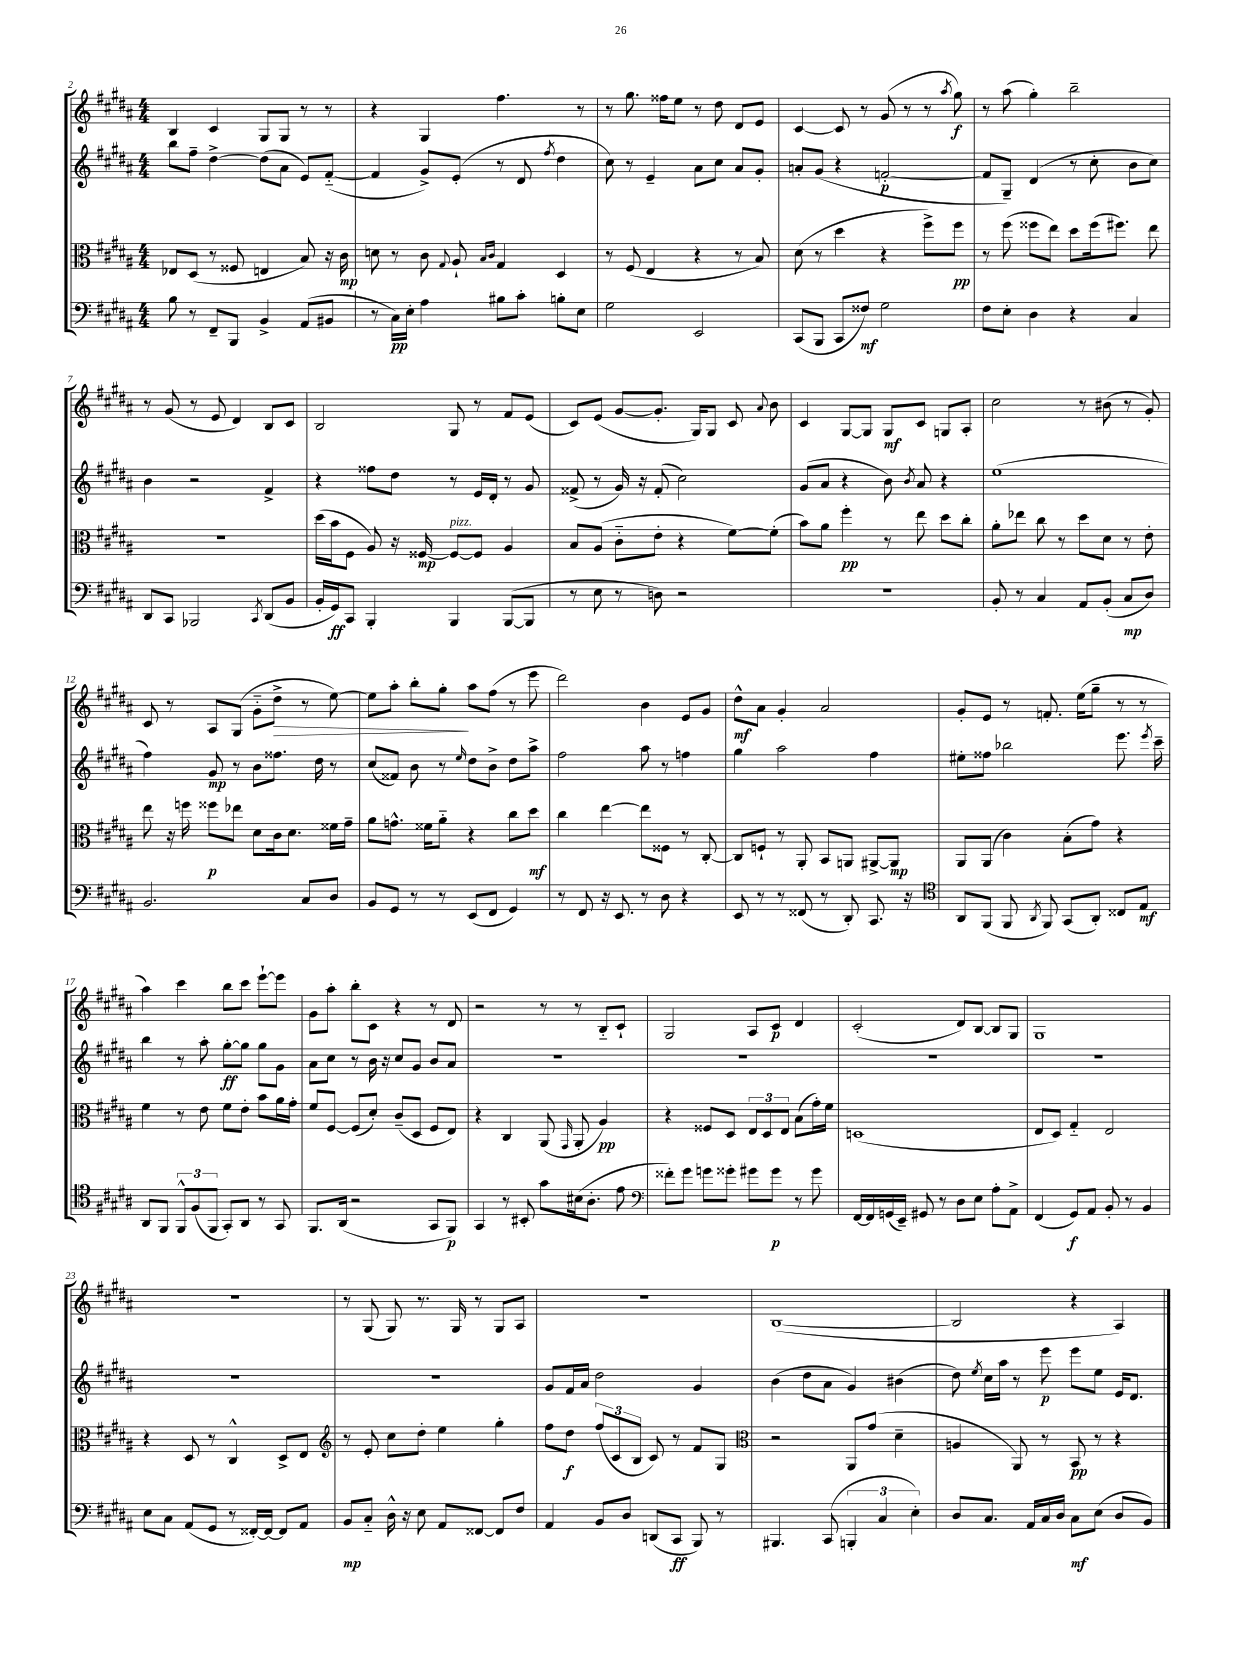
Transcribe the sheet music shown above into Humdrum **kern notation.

**kern	**kern	**kern	**kern
*staff4	*staff3	*staff2	*staff1
*clefF4	*clefC3	*clefG2	*clefG2
*k[f#c#g#d#a#]	*k[f#c#g#d#a#]	*k[f#c#g#d#a#]	*k[f#c#g#d#a#]
*M4/4	*M4/4	*M4/4	*M4/4
8B\	8E-/L	8bb\L	4B/
8r	(8D#/J	8ff#~\J	.
8FF#~/L	8r	[4dd#^\	4c#/
8BBB/J	8F##/	.	.
4BB^/	4E/	(8dd#\]L	8G#/L
.	.	8a#\J	8G#/J
(8AA#/L	8B/)	8e/L)	8r
8BB#/J	16r	([8f#'~/J	8r
.	16c#\	.	.
=	=	=	=
8r	8d\	4f#/]	4r
16C#\LL)	8r	.	.
16E'\JJ	.	.	.
4A#\	8c#\	8g#^/L)	4G#/
.	8qqG#/	.	.
.	8A#`/	(8e'/J	.
.	16qqB/LL	.	.
.	16qqc#/JJ	.	.
8B#\L	4G#/	8r	4.ff#\
8c#'\J	.	8d#/	.
.	.	8qff#/	.
8B'\L	4D#/	4dd#\	.
8E\J	.	.	8r
=	=	=	=
2G#\	8r	8cc#\)	8r
.	(8F#/	8r	8.gg#\
.	4E/	4e~/	.
.	.	.	16ff##\LK
.	.	.	8ee\J
2EE/	4r	8a#\L	8r
.	.	8cc#\J	8dd#\
.	8r	8a#/L	8d#/L
.	8B/)	8g#'/J	8e/J
=	=	=	=
(8CC#/L	(8d#\	8a'/L	[4c#/
8BBB/J	8r	(8g#/J	.
8CC#/L	4dd#\	4r	8c#/]
8F##/J)	.	.	8r
2G#\	4r	[2f'/	(8g#/
.	.	.	8r
.	8ff#^\L)	.	8r
.	.	.	8qaa#/
.	8ff#\J	.	8gg#\)
=	=	=	=
8F#\L	8r	8f/]L	8r
8E'\J	(8ff#\	8G#~/J)	(8aa#\
4D#\	8ff##\L	(4d#/	4gg#'\)
.	8ee\J)	.	.
4r	8dd#\L	8r	2bb~\
.	(16ff##\k	8cc#'\	.
.	8.ff#\J)	.	.
4C#/	.	8b\L	.
.	8ee\	8cc#\J)	.
=	=	=	=
8DD#/L	1r	4b\	8r
8CC#/J	.	.	(8g#/
2BBB-/	.	2r	8r
.	.	.	8e/
.	.	.	4d#/)
8qCC#/	.	.	.
(8DD#/L	.	4f#^/	8B/L
8BB/J	.	.	8c#/J
=	=	=	=
16BB'/LL	(16dd#\LL	4r	2B/
16GG#/J)	16b\J	.	.
8CC#/J	8F#\J	.	.
4BBB'/	8A#/)	8ff##\L	.
.	16r	8dd#\J	.
.	[16F##/	.	.
4BBB/	8F##/_L	8r	8G#/
.	8F##/]J	16e/LL	8r
.	.	16d#'/JJ	.
([8BBB/L	4A#/	8r	8f#/L
8BBB/]J	.	8g#/	(8e/J
=	=	=	=
8r	8B/L	(8f##^/	8c#/L)
8E\	(8A#/J	8r	(8e/J
8r	8c#'~\L	16g#/)	[8g#/L
.	.	16r	.
8D\)	8e'\J	(8f##'/	8.g#'/]J
2r	4r	2cc#\)	.
.	.	.	16G#/LK)
.	.	.	8G#/J
.	[8f#\L)	.	8c#/
.	.	.	8qqa#/
.	(8f#'\]J	.	8b\
=	=	=	=
1r	8b\L)	(8g#/L	4c#/
.	8a#\J	8a#/J	.
.	4ff#'\	4r	[8G#/L
.	.	.	8G#/]J
.	8r	8b\)	8G#/L
.	.	8qb/	.
.	8ee\	8a#/	8c#/J
.	8dd#\L	4r	8G/L
.	8cc#'\J	.	8A#'/J
=	=	=	=
8BB'/	8a#'\L	(1ee	2cc#\
8r	8ee-\J	.	.
4C#/	8cc#\	.	.
.	8r	.	.
8AA#/L	8dd#\L	.	8r
(8BB'/J	8d#\J	.	(8b#\
8C#/L	8r	.	8r
8D#/J)	8e'\	.	8g#'/)
=	=	=	=
2.BB/	8ee\	4ff#\)	8c#/
.	16r	.	8r
.	16ff\	.	.
.	8ff##\L	8g#/	8A#/L
.	8ee-\J	8r	(8G#/J
.	8d#\L	8b\L	8g#'~\L
.	16c#\k	8.ff##\J	8dd#^\J
.	8.d#\J	.	.
8C#/L	.	.	8r
.	.	16dd#\	.
8D#/J	16f##\LL	8r	[8ee\)
.	16g#~\JJ	.	.
=	=	=	=
8BB/L	8a#\L	(8cc#/L	8ee\]L
8GG#/J	8.g^^\J	8f##/J)	8aa#'\J
8r	.	8b\	8bb'\L
.	16f##\LK	.	.
8r	8a#'~\J	8r	8gg#'\J
.	.	16qqee/	.
(8EE/L	4r	8dd#\L	8aa#\L
8FF#/J	.	8b^\J	(8ff#\J
4GG#/)	8cc#\L	8dd#\L	8r
.	8dd#\J	8aa#^\J	8eee\
=	=	=	=
8r	4cc#\	2ff#\	2ddd#\)
8FF#/	.	.	.
16r	[4ee\	.	.
8.EE/	.	.	.
8r	8ee\]L	8aa#\	4b\
8D#\	8F##\J	8r	.
4r	8r	4ff\	8e/L
.	[8C#'/	.	8g#/J
=	=	=	=
8EE/	8C#/]L	4gg#\	8dd#^^\L
8r	8F`/J	.	8a#\J
8r	8r	2aa#\	4g#'/
(8FF##/	8AA#'/	.	.
8r	8BB/L	.	2a#/
8DD#'/)	8AA/J	.	.
8.CC#/	[8AA#^/L	4ff#\	.
.	8AA#/]J	.	.
16r	.	.	.
=	=	=	=
*clefC4	*	*	*
8AA#/L	8AA#/L	8ee#'\L	8g#'/L
(8FF#/J	(8AA#/J	8ff##\J	8e/J
8FF#/	4c#\)	2bb-\	8r
8qAA#/	.	.	.
8FF#/)	.	.	8.f'/
(8GG#/L	(8B'\L	.	.
.	.	.	(16ee\LK
8AA#'/J)	8g#\J)	.	8gg#~\J
8C##/L	4r	8.eee\	8r
8E/J	.	.	8r
.	.	8qeee/	.
.	.	16ccc#~\	.
=	=	=	=
8AA#/L	4f#\	4bb\	4aa#\)
8FF#/J	.	.	.
12FF#^^/L	8r	8r	4ccc#\
(12F#/	.	.	.
.	8e\	8aa#'\	.
12FF#/J	.	.	.
8GG#'/L)	8f#\L	[8gg#'\L	8bb\L
8AA#/J	8e'\J	8gg#\]J	8ccc#\J
8r	8b\L	8gg#\L	[8eee`\L
8GG#/	16a#\L	8g#\J	8eee\]J
.	16g#'\JJ	.	.
=	=	=	=
8.FF#/L	8f#/L	8a#\L	8g#\L
.	[8F#/J	8cc#\J	8aa#'\J
(16AA#/Jk	.	.	.
2r	(8F#/]L	8r	8bb'\L
.	8d#'/J)	16b\	8c#\J
.	.	16r	.
.	(8c#~/L	8cc#/L	4r
.	8D#/J	8g#/J	.
8GG#/L	8F#/L	8b/L	8r
8FF#/J)	8E/J)	8a#/J	8d#/
=	=	=	=
4GG#/	4r	1r	2r
8r	4C#/	.	.
8BB#'/	.	.	.
8g#\L	(8AA#/	.	8r
.	16qqGG#/	.	.
(16B#\k	8AA#'/	.	8r
8.A#'\J	.	.	.
.	4A#/)	.	8B'~/L
8e\	.	.	8c#`/J
=	=	=	=
*clefF4	*	*	*
8f##'\L)	4r	1r	2G#/
8g#\J	.	.	.
8g\L	8F##/L	.	.
8g##'\J	8D#/J	.	.
8g#\L	12E/L	.	8A#/L
.	12D#/	.	.
8g#\J	.	.	8c#/J
.	12E/J	.	.
8r	(8B\L	.	4d#/
8g#\	16g#'\L)	.	.
.	16f#\JJ	.	.
=	=	=	=
[16FF#/LL	(1D	1r	(2c#'/
16FF#/]	.	.	.
(16GG/	.	.	.
16EE~/JJ)	.	.	.
8GG#/	.	.	.
8r	.	.	.
8D#\L	.	.	8d#/L)
8E\J	.	.	[8B/J
8A#'\L	.	.	8B/]L
8AA#^\J	.	.	8G#/J
=	=	=	=
(4FF#/	8E/L	1r	1G#
.	8D#/J)	.	.
8GG#/L)	4G#'~/	.	.
8AA#/J	.	.	.
8BB'/	2E/	.	.
8r	.	.	.
4BB/	.	.	.
=	=	=	=
8E\L	4r	1r	1r
8C#\J	.	.	.
(8AA#/L	8D#/	.	.
8GG#/J	8r	.	.
8r	4C#^^/	.	.
[16FF##'/LL)	.	.	.
16FF##/_JJ	.	.	.
8FF##/]L	8D#^/L	.	.
8AA#/J	8E/J	.	.
=	=	=	=
*	*clefG2	*	*
8BB/L	8r	1r	8r
8C#'~/J	8e'/	.	(8G#/
16D#^^\	8cc#\L	.	8G#/)
16r	.	.	.
8E\	8dd#'\J	.	8.r
8AA#/L	4ee\	.	.
.	.	.	16G#/
[8FF##/J	.	.	8r
8FF##/]L	4gg#'\	.	8G#/L
8F#/J	.	.	8A#/J
=	=	=	=
4AA#/	8ff#\L	8g#/L	1r
.	8dd#\J	16f#/L	.
.	.	16a#/JJ	.
8BB/L	(12ff#/L	2dd#\	.
.	12c#/	.	.
8D#/J	.	.	.
.	12B/J	.	.
(8DD/L	8c#/)	.	.
8CC#/J	8r	.	.
8BBB/)	8f#/L	4g#/	.
8r	8G#/J	.	.
=	=	=	=
*	*clefC3	*	*
4.BBB#/	2r	(4b\	([1B
.	.	8dd#\L	.
(8CC#/	.	8a#\J	.
6BBB'/	8AA#/L	4g#/)	.
.	(8g#/J	.	.
6C#/	.	.	.
.	4d#~\	(4b#\	.
6E'\)	.	.	.
=	=	=	=
8D#/L	4A/	8dd#\)	2B/]
.	.	8qee/	.
8.C#/J	.	16cc#\LL	.
.	.	16aa#\JJ	.
.	8AA#/)	8r	.
16AA#/LL	.	.	.
16C#/	8r	8eee\	.
16D#/JJ	.	.	.
8C#\L	8BB/	8eee\L	4r
(8E\J	8r	8ee\J	.
8D#/L	4r	16e/LK	4A#/)
.	.	8.d#/J	.
8BB/J)	.	.	.
==	==	==	==
*-	*-	*-	*-
